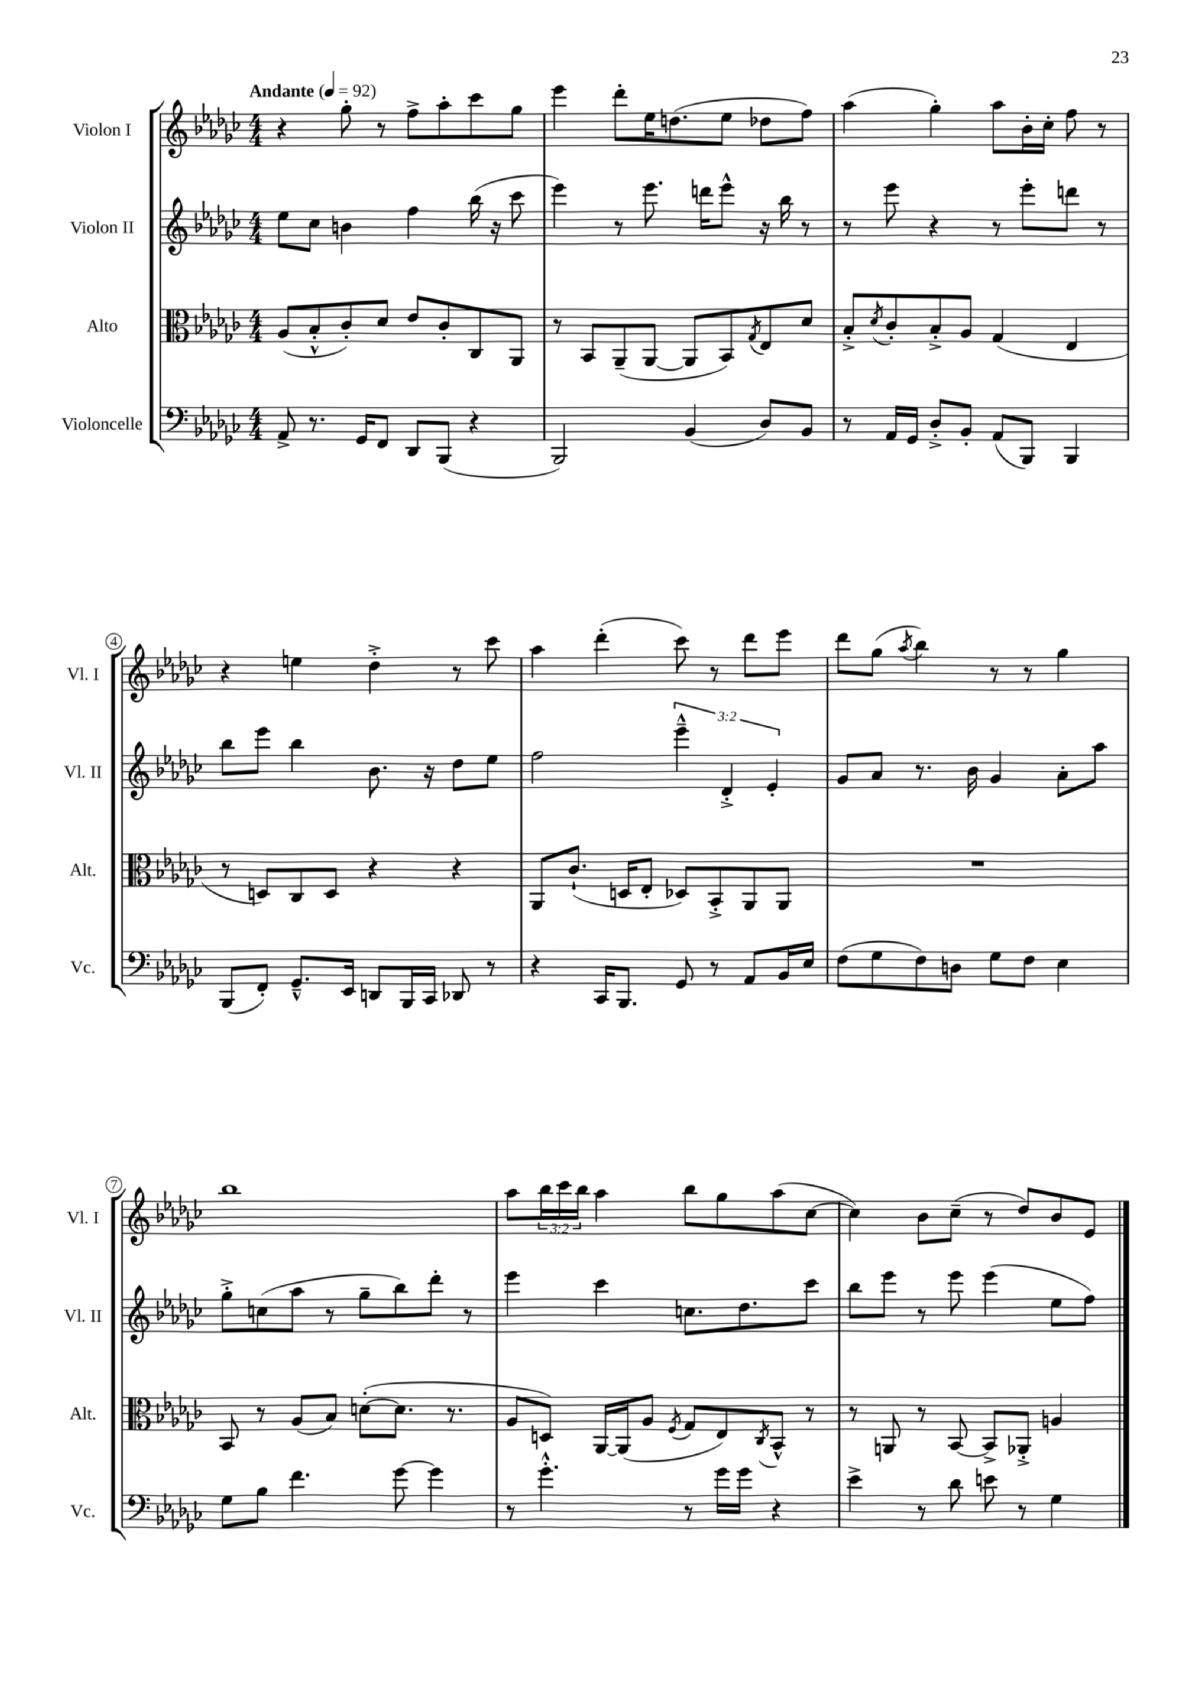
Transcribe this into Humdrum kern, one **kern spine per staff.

**kern	**kern	**kern	**kern
*staff4	*staff3	*staff2	*staff1
*clefF4	*clefC3	*clefG2	*clefG2
*k[b-e-a-d-g-c-]	*k[b-e-a-d-g-c-]	*k[b-e-a-d-g-c-]	*k[b-e-a-d-g-c-]
*M4/4	*M4/4	*M4/4	*M4/4
*MM92	*MM92	*MM92	*MM92
8AA-^	(8A-	8ee-	4r
8.r	8B-'^^	8cc-	.
.	8c-')	4b	8gg-'
16GG-	.	.	.
8FF	8d-	.	8r
8DD-	8e-	4ff	8ff^
(8BBB-	8c-'	.	8aa-'
4r	8C-	(16bb-	8ccc-
.	.	16r	.
.	8AA-	8ccc-	8gg-
=	=	=	=
2BBB-)	8r	4eee-)	4eee-
.	8BB-	.	.
.	(8AA-~	8r	8ddd-'
.	[8AA-	8.eee-	16ee-
.	.	.	(8.dd
(4BB-	8AA-]	.	.
.	.	16ddd	.
.	8BB-)	8eee-^^	8ee-
.	8qG-	.	.
8D-)	8E-	16r	8dd-
.	.	16bb-	.
8BB-	8d-	8r	8ff)
=	=	=	=
8r	8B-'^	8r	(4aa-
.	8qd-	.	.
16AA-	8c-'	8eee-	.
16GG-	.	.	.
8D-'^	8B-'^	4r	4gg-')
8BB-'	8A-	.	.
(8AA-	(4G-	8r	8aa-
8BBB-)	.	8eee-'	16b-'
.	.	.	16cc-'
4BBB-	4E-	8ddd	8ff
.	.	8r	8r
=	=	=	=
(8BBB-	8r	8bb-	4r
8FF')	8D)	8eee-	.
8.GG-~^^	8C-	4bb-	4ee
.	8D	.	.
16EE-	.	.	.
8DD	4r	8.b-	4dd-'^
16BBB-	.	.	.
16CC-	.	16r	.
8DD-	4r	8dd-	8r
8r	.	8ee-	8ccc-
=	=	=	=
4r	8AA-	2ff	4aa-
.	(8.c-`	.	.
16CC-	.	.	(4ddd-'
8.BBB-	16D	.	.
.	8E-'	.	.
8GG-	8D-)	6eee-~^^	8ccc-)
8r	8BB-'^	.	8r
.	.	6d-'^	.
8AA-	8AA-	.	8ddd-
.	.	6e-'	.
16BB-	8AA-	.	8eee-
16E-	.	.	.
=	=	=	=
(8F	1r	8g-	8ddd-
8G-	.	8a-	(8gg-
.	.	.	8qaa-
8F)	.	8.r	4bb-)
8D	.	.	.
.	.	16b-	.
8G-	.	4g-	8r
8F	.	.	8r
4E-	.	8a-'	4gg-
.	.	8aa-	.
=	=	=	=
8G-	8BB-	8gg-'^	1bb-
8B-	8r	(8cc	.
4.f	(8A-	8aa-	.
.	8B-)	8r	.
.	([8d'	8gg-~	.
[8g-	8.d]	8bb-)	.
4g-]	.	8ddd-'	.
.	8.r	.	.
.	.	8r	.
=	=	=	=
8r	8A-	4eee-	8aa-
4.g-'^^	8D)	.	24bb-
.	.	.	24ccc-
.	.	.	24bb-
.	[16AA-	4ccc-	4aa-
.	(16AA-]	.	.
.	8A-	.	.
.	8qF	.	.
8r	8G-	8.cc	8bb-
16g-	8E-)	.	8gg-
16g-	.	8.dd-	.
.	8qC-	.	.
4r	8BB-^^	.	(8aa-
.	8r	8ccc-	[8cc-
=	=	=	=
4e-^	8r	8bb-	4cc-])
.	8AA	8eee-	.
8r	8r	8r	8b-
8d-	[8BB-	8eee-	(8cc-~
8e	8BB-^]	(4eee-	8r
8r	8AA-'^	.	8dd-)
4G-	4A	8ee-	8b-
.	.	8ff)	8e-
==	==	==	==
*-	*-	*-	*-
